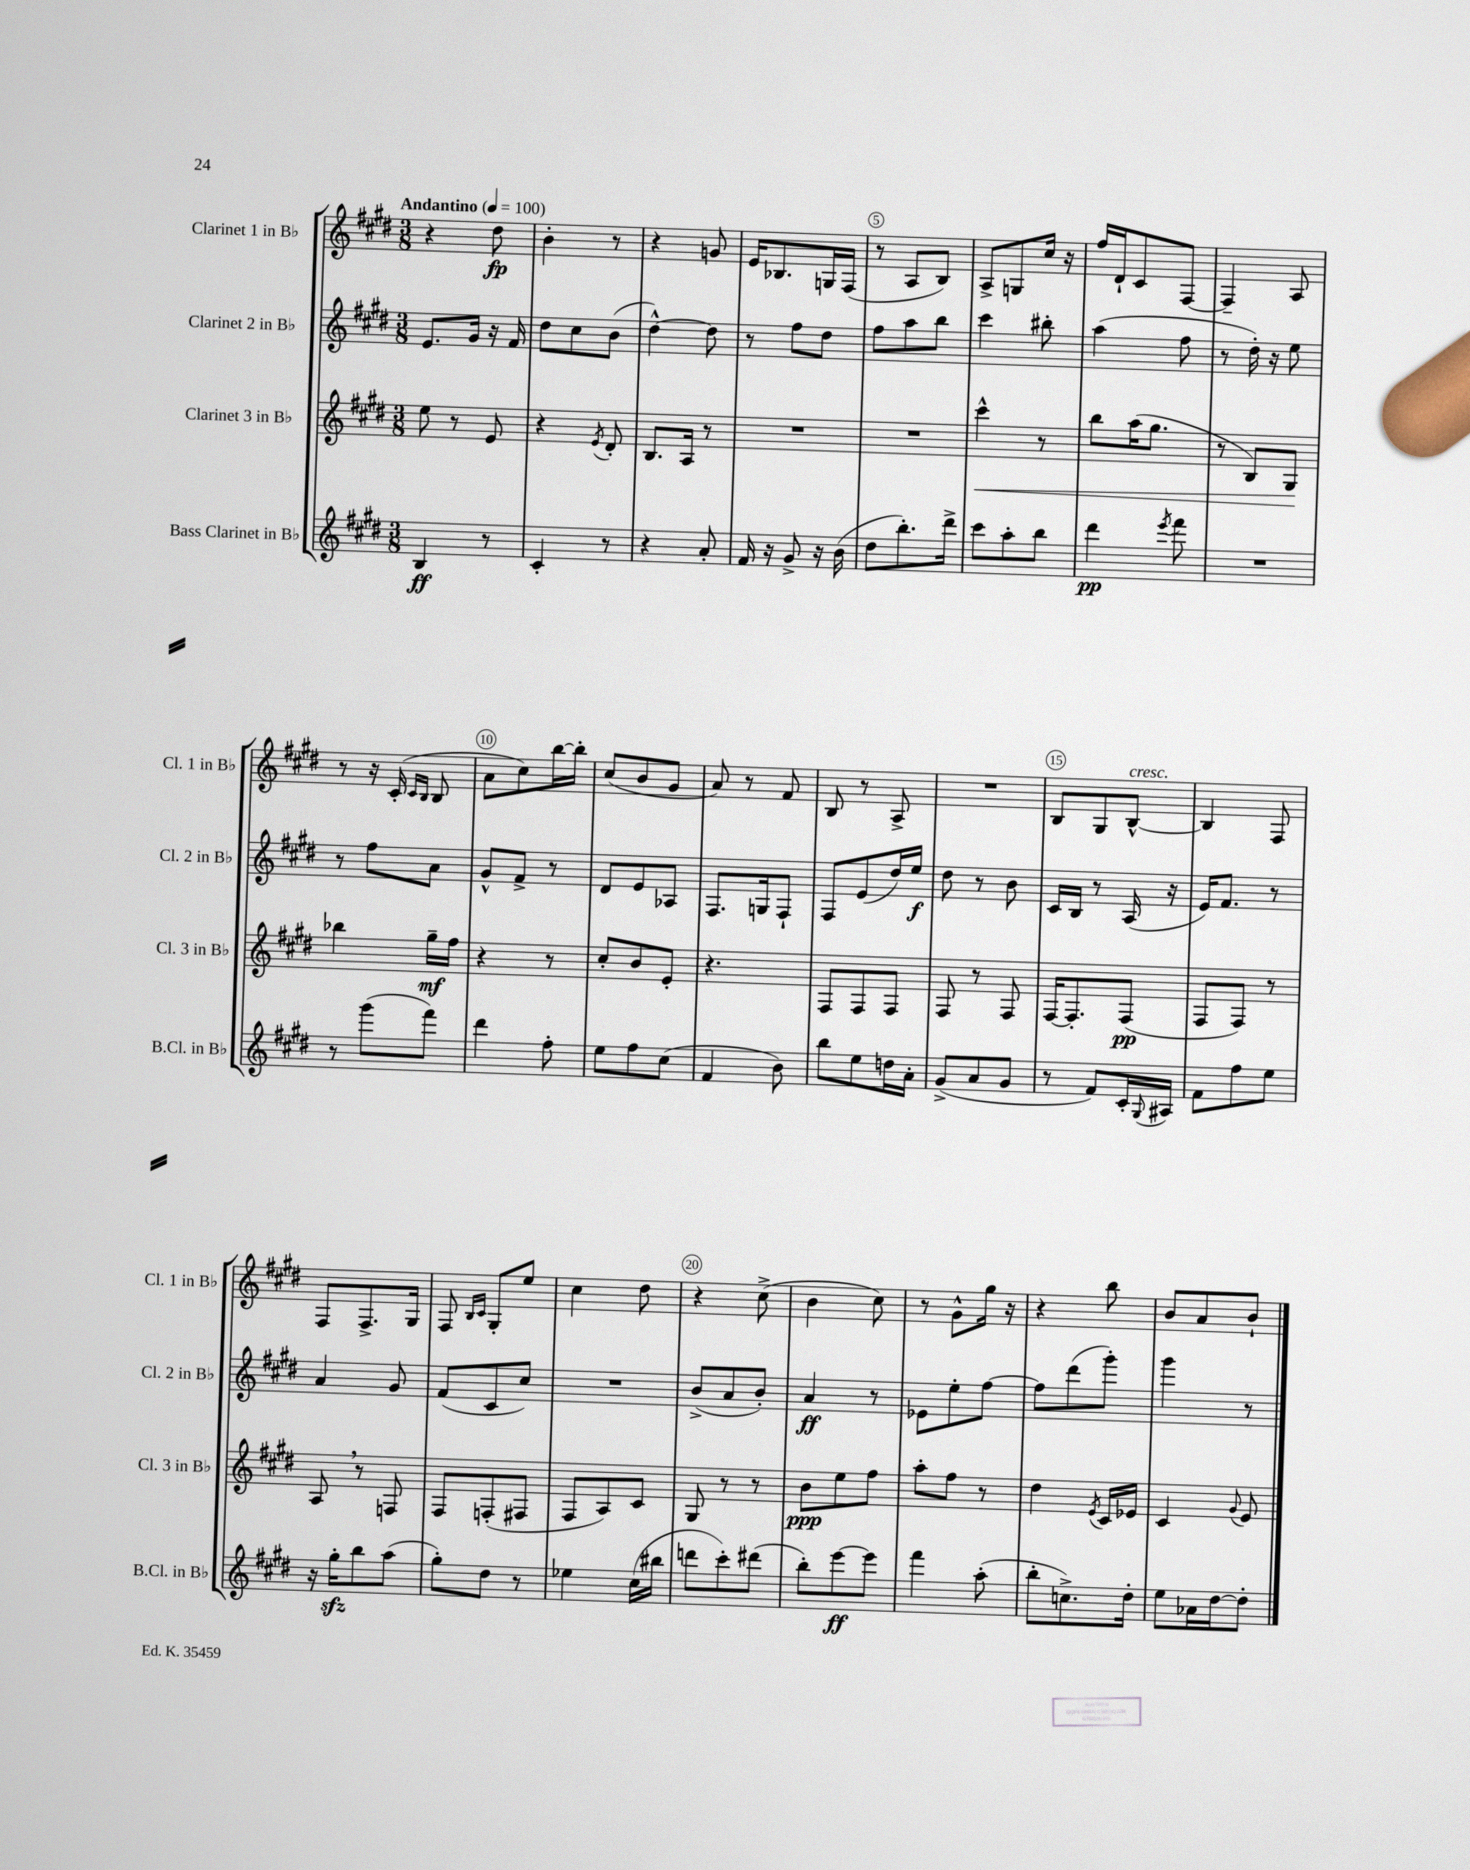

**kern	**dynam	**kern	**dynam	**kern	**dynam	**kern	**dynam
*part4	*part4	*part3	*part3	*part2	*part2	*part1	*part1
*staff4	*staff4	*staff3	*staff3	*staff2	*staff2	*staff1	*staff1
*I"Bass Clarinet in B♭	*	*I"Clarinet 3 in B♭	*	*I"Clarinet 2 in B♭	*	*I"Clarinet 1 in B♭	*
*I'B.Cl. in B♭	*	*I'Cl. 3 in B♭	*	*I'Cl. 2 in B♭	*	*I'Cl. 1 in B♭	*
*clefG2	*	*clefG2	*	*clefG2	*	*clefG2	*
*k[f#c#g#d#]	*	*k[f#c#g#d#]	*	*k[f#c#g#d#]	*	*k[f#c#g#d#]	*
*M3/8	*	*M3/8	*	*M3/8	*	*M3/8	*
*MM100	*	*MM100	*	*MM100	*	*MM100	*
=1	=1	=1	=1	=1	=1	=1	=1
!	!	!	!	!	!	!LO:TX:a:B:t=Andantino	!
4B/	ff	8ee\	.	8.e/L	.	4r	.
.	.	8r	.	.	.	.	.
.	.	.	.	16g#/Jk	.	.	.
8r	.	8e/	.	16r	.	8dd#\	fp
.	.	.	.	16f#/	.	.	.
=2	=2	=2	=2	=2	=2	=2	=2
4c#'/	.	4r	.	8dd#\L	.	4b'\	.
.	.	.	.	8cc#\	.	.	.
.	.	8qe/	.	.	.	.	.
8r	.	8d#'/	.	(8b\J	.	8r	.
=3	=3	=3	=3	=3	=3	=3	=3
4r	.	8.B/L	.	[4dd#^^\)	.	4r	.
.	.	16A/Jk	.	.	.	.	.
8a'/	.	8r	.	8dd#\]	.	8gn/	.
=4	=4	=4	=4	=4	=4	=4	=4
16f#/	.	4.r	.	8r	.	16e/KL	.
16r	.	.	.	.	.	8.B-X/	.
8g#^/	.	.	.	8ff#\L	.	.	.
16r	.	.	.	8dd#\J	.	16Gn/L	.
(16b\	.	.	.	.	.	(16F#/JJ	.
=5	=5	=5	=5	=5	=5	=5	=5
8dd#\L	.	4.r	.	8ff#\L	.	8r	.
8.bb'\)	.	.	.	8aa\	.	8A/L	.
.	.	.	.	8bb\J	.	8B/J)	.
16ddd#^\Jk	.	.	.	.	.	.	.
=6	=6	=6	=6	=6	=6	=6	=6
!	!	!	!LO:HP:b	!	!	!	!
8ccc#\L	.	4ccc#^^\	<	4ccc#\	.	8A^/L	.
8aa'\	.	.	.	.	.	8Gn/	.
8bb\J	.	8r	.	8bb#X'\	.	16cc#/Jk	.
.	.	.	.	.	.	16r	.
=7	=7	=7	=7	=7	=7	=7	=7
4ddd#\	pp	8bb\L	.	(4aa\	.	16ff#/LL	.
.	.	.	.	.	.	16d#`/J	.
.	.	(16aa\K	.	.	.	8c#/	.
.	.	8.gg#\J	.	.	.	.	.
8qeee/	.	.	.	.	.	.	.
8fff#\	.	.	.	8ff#\	.	[8F#/J	.
=8	=8	=8	=8	=8	=8	=8	=8
4.r	.	8r	.	8r	.	4F#~/]	.
.	.	8B/L)	.	16dd#'\)	.	.	.
.	.	.	.	16r	.	.	.
.	.	8G#/J	.	8ee\	.	8A/	.
.	.	.	[	.	.	.	.
!!LO:LB:g=z
=9	=9	=9	=9	=9	=9	=9	=9
8r	.	4bb-X\	.	8r	.	8r	.
(8ggg#\L	.	.	.	8ff#\L	.	16r	.
.	.	.	.	.	.	(16c#'/	.
.	.	.	.	.	.	16qqc#/LL	.
.	.	.	.	.	.	16qqB/JJ	.
8fff#\J)	.	16gg#~\LL	mf	8a\J	.	8B/	.
.	.	16ff#\JJ	.	.	.	.	.
=10	=10	=10	=10	=10	=10	=10	=10
4ddd#\	.	4r	.	8g#^^/L	.	8a\L	.
.	.	.	.	8f#^/J	.	8cc#\)	.
8ff#'\	.	8r	.	8r	.	[16bb\L	.
.	.	.	.	.	.	16bb'\JJ]	.
=11	=11	=11	=11	=11	=11	=11	=11
8ee\L	.	8cc#'/L	.	8d#/L	.	(8cc#/L	.
8ff#\	.	8b/	.	8e/	.	8b/	.
(8cc#\J	.	8e'/J	.	8A-X/J	.	8g#/J	.
=12	=12	=12	=12	=12	=12	=12	=12
4f#/	.	4.r	.	8.F#/L	.	8a/)	.
.	.	.	.	.	.	8r	.
.	.	.	.	16Gn/k	.	.	.
8b\)	.	.	.	8F#`/J	.	8f#/	.
=13	=13	=13	=13	=13	=13	=13	=13
8bb\L	.	8F#/L	.	8F#/L	.	8B/	.
8ee\	.	8F#/	.	(8e/	.	8r	.
16ddn\L	.	8F#/J	.	16dd#/L)	.	8A^/	.
16a'\JJ	.	.	.	16ee/JJ	f	.	.
=14	=14	=14	=14	=14	=14	=14	=14
(8g#^/L	.	8F#/	.	8dd#\	.	4.r	.
8a/	.	8r	.	8r	.	.	.
8g#/J	.	8F#/	.	8b\	.	.	.
=15	=15	=15	=15	=15	=15	=15	=15
8r	.	[16F#/KL	.	16c#/LL	.	8B/L	.
.	.	8.F#'/]	.	16B/JJ	.	.	.
8f#/L)	.	.	.	8r	.	8G#/	.
!	!	!	!	!	!	!LO:TX:a:i:t=cresc.	!
16c#'/L	.	(8F#/J	pp	(16A/	.	[8B^^/J	.
8qqG#/	.	.	.	.	.	.	.
16A#X/JJ	.	.	.	16r	.	.	.
=16	=16	=16	=16	=16	=16	=16	=16
8f#\L	.	8F#/L	.	16e/KL)	.	4B/]	.
.	.	.	.	8.f#/J	.	.	.
8ff#\	.	8F#/J)	.	.	.	.	.
8ee\J	.	8r	.	8r	.	8F#/	.
!!LO:LB:g=z
=17	=17	=17	=17	=17	=17	=17	=17
16r	.	8A,/	.	4a/	.	8F#/L	.
16gg#zz'\KL	.	.	.	.	.	.	.
8bb\	.	8r	.	.	.	8.F#^/	.
(8aa\J	.	8Fn/	.	8g#/	.	.	.
.	.	.	.	.	.	16G#/Jk	.
=18	=18	=18	=18	=18	=18	=18	=18
8gg#'\L)	.	8F#/L	.	(8f#/L	.	8F#/	.
.	.	.	.	.	.	16qqB/LL	.
.	.	.	.	.	.	16qqc#/JJ	.
8dd#\J	.	(8Fn'/	.	8c#/	.	8G#'/L	.
8r	.	8F#X/J	.	8cc#/J)	.	8ee/J	.
=19	=19	=19	=19	=19	=19	=19	=19
4ee-X\	.	8F#/L	.	4.r	.	4cc#\	.
.	.	8A/)	.	.	.	.	.
(16cc#\LL	.	8c#/J	.	.	.	8dd#\	.
16bb#X\JJ	.	.	.	.	.	.	.
=20	=20	=20	=20	=20	=20	=20	=20
8dddn\L	.	8G#/	.	(8b^/L	.	4r	.
8ccc#'\)	.	8r	.	8a/	.	.	.
(8ddd#X\J	.	8r	.	8b'/J)	.	(8cc#^\	.
=21	=21	=21	=21	=21	=21	=21	=21
8bb'\L)	.	8b\L	ppp	4a/	ff	4b\	.
[8eee\	ff	8ee\	.	.	.	.	.
8eee\J]	.	8ff#\J	.	8r	.	8cc#\)	.
=22	=22	=22	=22	=22	=22	=22	=22
4fff#\	.	8aa'\L	.	8e-X\L	.	8r	.
.	.	8ff#\J	.	8ee'\	.	8g#^^\L	.
(8aa'\	.	8r	.	[8ff#\J	.	16gg#\Jk	.
.	.	.	.	.	.	16r	.
=23	=23	=23	=23	=23	=23	=23	=23
8bb'\L	.	4dd#\	.	8ff#\L]	.	4r	.
8.ccn^\)	.	.	.	(8ddd#\	.	.	.
.	.	8qe/	.	.	.	.	.
.	.	16c#/LL	.	8ggg#'\J)	.	8bb\	.
16dd#'\Jk	.	16e-X/JJ	.	.	.	.	.
=24	=24	=24	=24	=24	=24	=24	=24
8ee\L	.	4c#/	.	4ggg#\	.	8b/L	.
16a-X\L	.	.	.	.	.	8a/	.
[16dd#\J	.	.	.	.	.	.	.
.	.	8qqg#/	.	.	.	.	.
8dd#'\J]	.	8e/	.	8r	.	8b`/J	.
==	==	==	==	==	==	==	==
*-	*-	*-	*-	*-	*-	*-	*-
